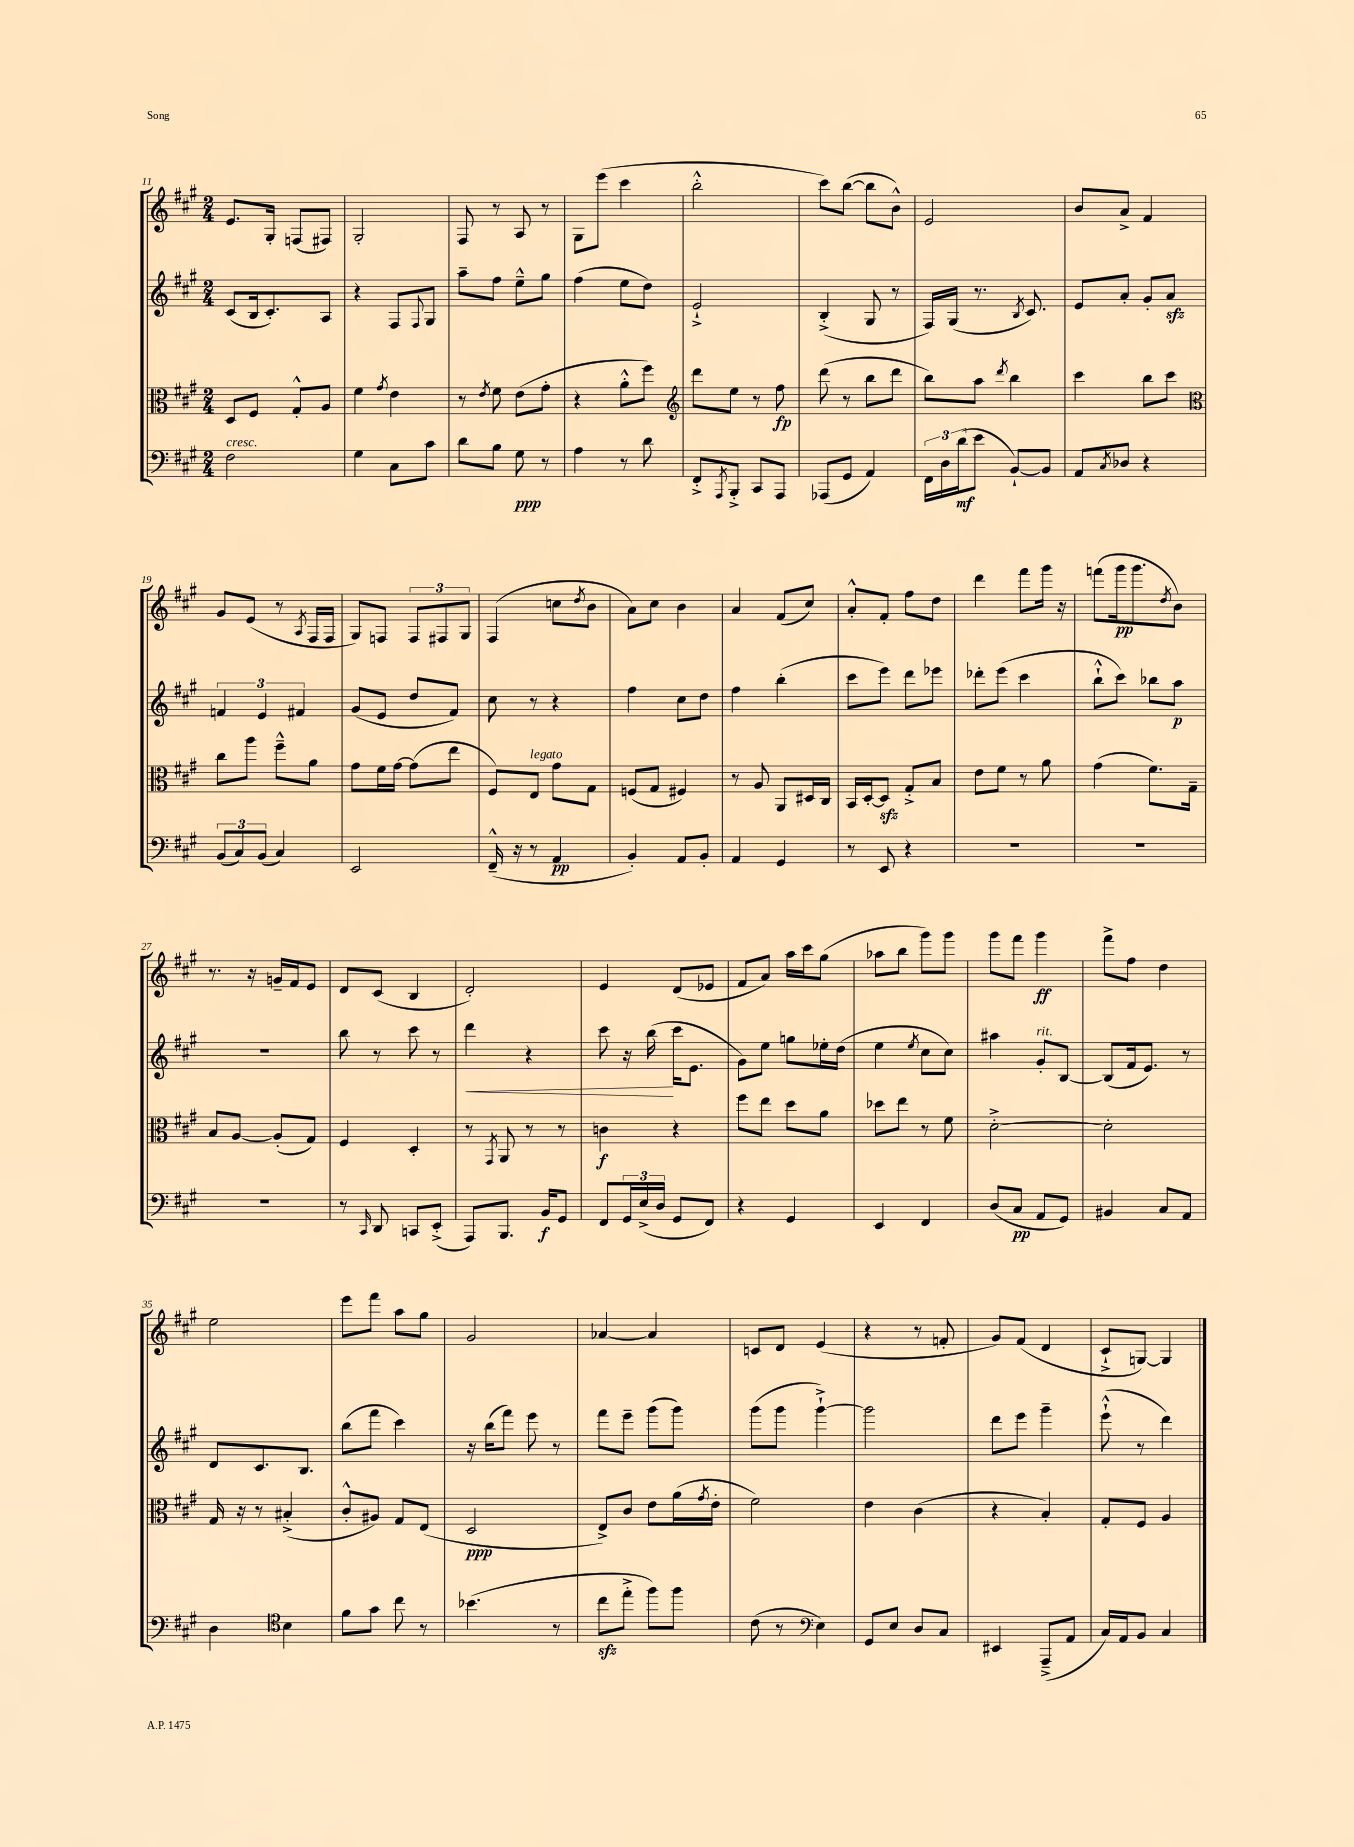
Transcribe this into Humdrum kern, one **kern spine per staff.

**kern	**kern	**kern	**kern
*staff4	*staff3	*staff2	*staff1
*clefF4	*clefC3	*clefG2	*clefG2
*k[f#c#g#]	*k[f#c#g#]	*k[f#c#g#]	*k[f#c#g#]
*M2/4	*M2/4	*M2/4	*M2/4
2F#	8D	(8c#	8.e
.	8F#	16B	.
.	.	8.c#')	16G#'
.	8G#'^^	.	(8F
.	8A	8A	8F#)
=	=	=	=
4G#	4f#	4r	2G#'
.	8qg#	.	.
8C#	4e	8F#	.
.	.	8qqF#	.
8c#	.	8G#	.
=	=	=	=
8d	8r	8aa~	8F#
.	8qe	.	.
8B	8f#	8ff#	8r
8G#	(8e	8ee~^^	8A
8r	8g#'	8gg#	8r
=	=	=	=
4A	4r	(4ff#	8G#
.	.	.	(8eee
8r	8a'^^	8ee	4ccc#
8d	8ff#)	8dd)	.
=	=	=	=
*	*clefG2	*	*
8FF#'^	8ddd	2e`^	2bb'^^
8qAAA	.	.	.
8BBB'^	8ee	.	.
8CC#	8r	.	.
8AAA	8ff#	.	.
=	=	=	=
(8AAA-	(8ddd	(4B'^	8ccc#)
8GG#	8r	.	([8bb
4AA)	8bb	8G#	8bb]
.	8ddd	8r	8b^^)
=	=	=	=
24FF#	8bb)	16F#)	2e
24D	.	.	.
.	.	(16G#	.
(24d	.	.	.
8e	8aa	8.r	.
.	8qddd	.	.
[8BB`)	4bb	.	.
.	.	8qB	.
.	.	8.c#)	.
8BB]	.	.	.
=	=	=	=
8AA	4ccc#	8e	8b
8qC#	.	.	.
8D-	.	8a'	8a^
4r	8bb	8g#'	4f#
.	8ccc#	8a	.
=	=	=	=
*	*clefC3	*	*
(12BB	8cc#	6f	8g#
12C#)	.	.	.
.	8aa	.	(8e
(12BB	.	6e	.
4C#)	8ff#~^^	.	8r
.	.	6f#	.
.	.	.	8qA
.	8a	.	16F#
.	.	.	16F#
=	=	=	=
2EE	8g#	(8g#	8G#)
.	16f#	8e	8F
.	[16g#	.	.
.	(8g#]	8dd	12F
.	.	.	12F#
.	8ee	8f#)	.
.	.	.	12G#
=	=	=	=
(16FF#~^^	8F#)	8cc#	(4F#
16r	.	.	.
8r	8E	8r	.
4AA	8g#	4r	8cc
.	.	.	8qdd
.	8G#	.	8b
=	=	=	=
4BB')	(8F	4ff#	8a)
.	8G#	.	8cc#
8AA	4F#)	8cc#	4b
8BB'	.	8dd	.
=	=	=	=
4AA	8r	4ff#	4a
.	8A	.	.
4GG#	8AA	(4bb'	(8f#
.	16D#	.	8cc#)
.	16C#	.	.
=	=	=	=
8r	16BB	8ccc#	8a'^^
.	[16D'	.	.
8EE	8D]	8eee)	8f#'
4r	8G#'^	8ddd	8ff#
.	8B	8eee-	8dd
=	=	=	=
2r	8e	8ddd-'	4ddd
.	8f#	(8eee	.
.	8r	4ccc#	8fff#
.	8a	.	16ggg#
.	.	.	16r
=	=	=	=
2r	(4g#	8bb`^^	(8fff
.	.	8ccc#)	16ggg#
.	.	.	8.ggg#
.	8.f#)	8bb-	.
.	.	.	8qdd
.	.	8aa	8b)
.	16G#~	.	.
=	=	=	=
2r	8B	2r	8.r
.	[8A	.	.
.	.	.	16r
.	(8A']	.	16g~
.	.	.	16f#
.	8G#)	.	8e
=	=	=	=
8r	4F#	8bb	8d
16qqCC#	.	.	.
8DD	.	8r	(8c#
8CC	4D'	8ccc#	4B
(8EE'^	.	8r	.
=	=	=	=
8AAA)	8r	4ddd	2d')
.	8qGG#	.	.
8.BBB	8AA	.	.
.	8r	4r	.
16BB	.	.	.
8GG#	8r	.	.
=	=	=	=
8FF#	4c	8ccc#	4e
24GG#	.	16r	.
(24E^	.	.	.
.	.	(16bb	.
24D	.	.	.
8GG#	4r	16ccc#	(8d
.	.	8.e	.
8FF#)	.	.	8e-
=	=	=	=
4r	8ff#	8g#)	8f#
.	8ee	8ee	8a)
4GG#	8dd	8gg	16aa
.	.	.	16ccc#
.	8a	16ee-'	(8gg#
.	.	(16dd	.
=	=	=	=
4EE	8dd-	4ee	8aa-
.	8ee	.	8bb
.	.	8qee	.
4FF#	8r	8cc#	8ggg#)
.	8f#	8cc#)	8ggg#
=	=	=	=
(8D	[2d'^	4aa#	8ggg#
8C#	.	.	8fff#
8AA	.	8g#'	4ggg#
8GG#)	.	[8B	.
=	=	=	=
4BB#	2d']	(8B]	8fff#^
.	.	16f#	8ff#
.	.	8.e)	.
8C#	.	.	4dd
8AA	.	8r	.
=	=	=	=
4D	16G#	8d	2ee
.	16r	.	.
.	8r	8.c#	.
*clefC4	*	*	*
4B	(4B#'^	.	.
.	.	8.B	.
=	=	=	=
8f#	8c#'^^	(8bb	8eee
8g#	8A#)	8fff#	8fff#
8cc#	8G#	4ccc#)	8aa
8r	(8E	.	8gg#
=	=	=	=
(4.b-	2D	16r	2g#
.	.	(16bb	.
.	.	8fff#)	.
.	.	8eee	.
8r	.	8r	.
=	=	=	=
8cc#	8E^)	8fff#	[4a-
8ee'^	8c#	8eee~	.
8ff#)	8e	(8ggg#	4a-]
8ff#	(16a	8ggg#)	.
.	8qg#	.	.
.	16e'	.	.
=	=	=	=
(8c#	2f#)	(8ggg#	8c
8r	.	8ggg#	8d
*clefF4	*	*	*
4E)	.	[4ggg#`^)	(4e
=	=	=	=
8GG#	4e	2ggg#]	4r
8E	.	.	.
8D	(4c#	.	8r
8C#	.	.	8f'
=	=	=	=
4EE#	4r	8ddd	8g#)
.	.	8eee	(8f#
(8AAA~^	4B')	4ggg#~	4d
8AA	.	.	.
=	=	=	=
16C#)	8G#'	(8eee`^^	8c#`^
16AA	.	.	.
8BB	8F#	8r	[8G)
4C#	4A	4ddd)	4G]
==	==	==	==
*-	*-	*-	*-
